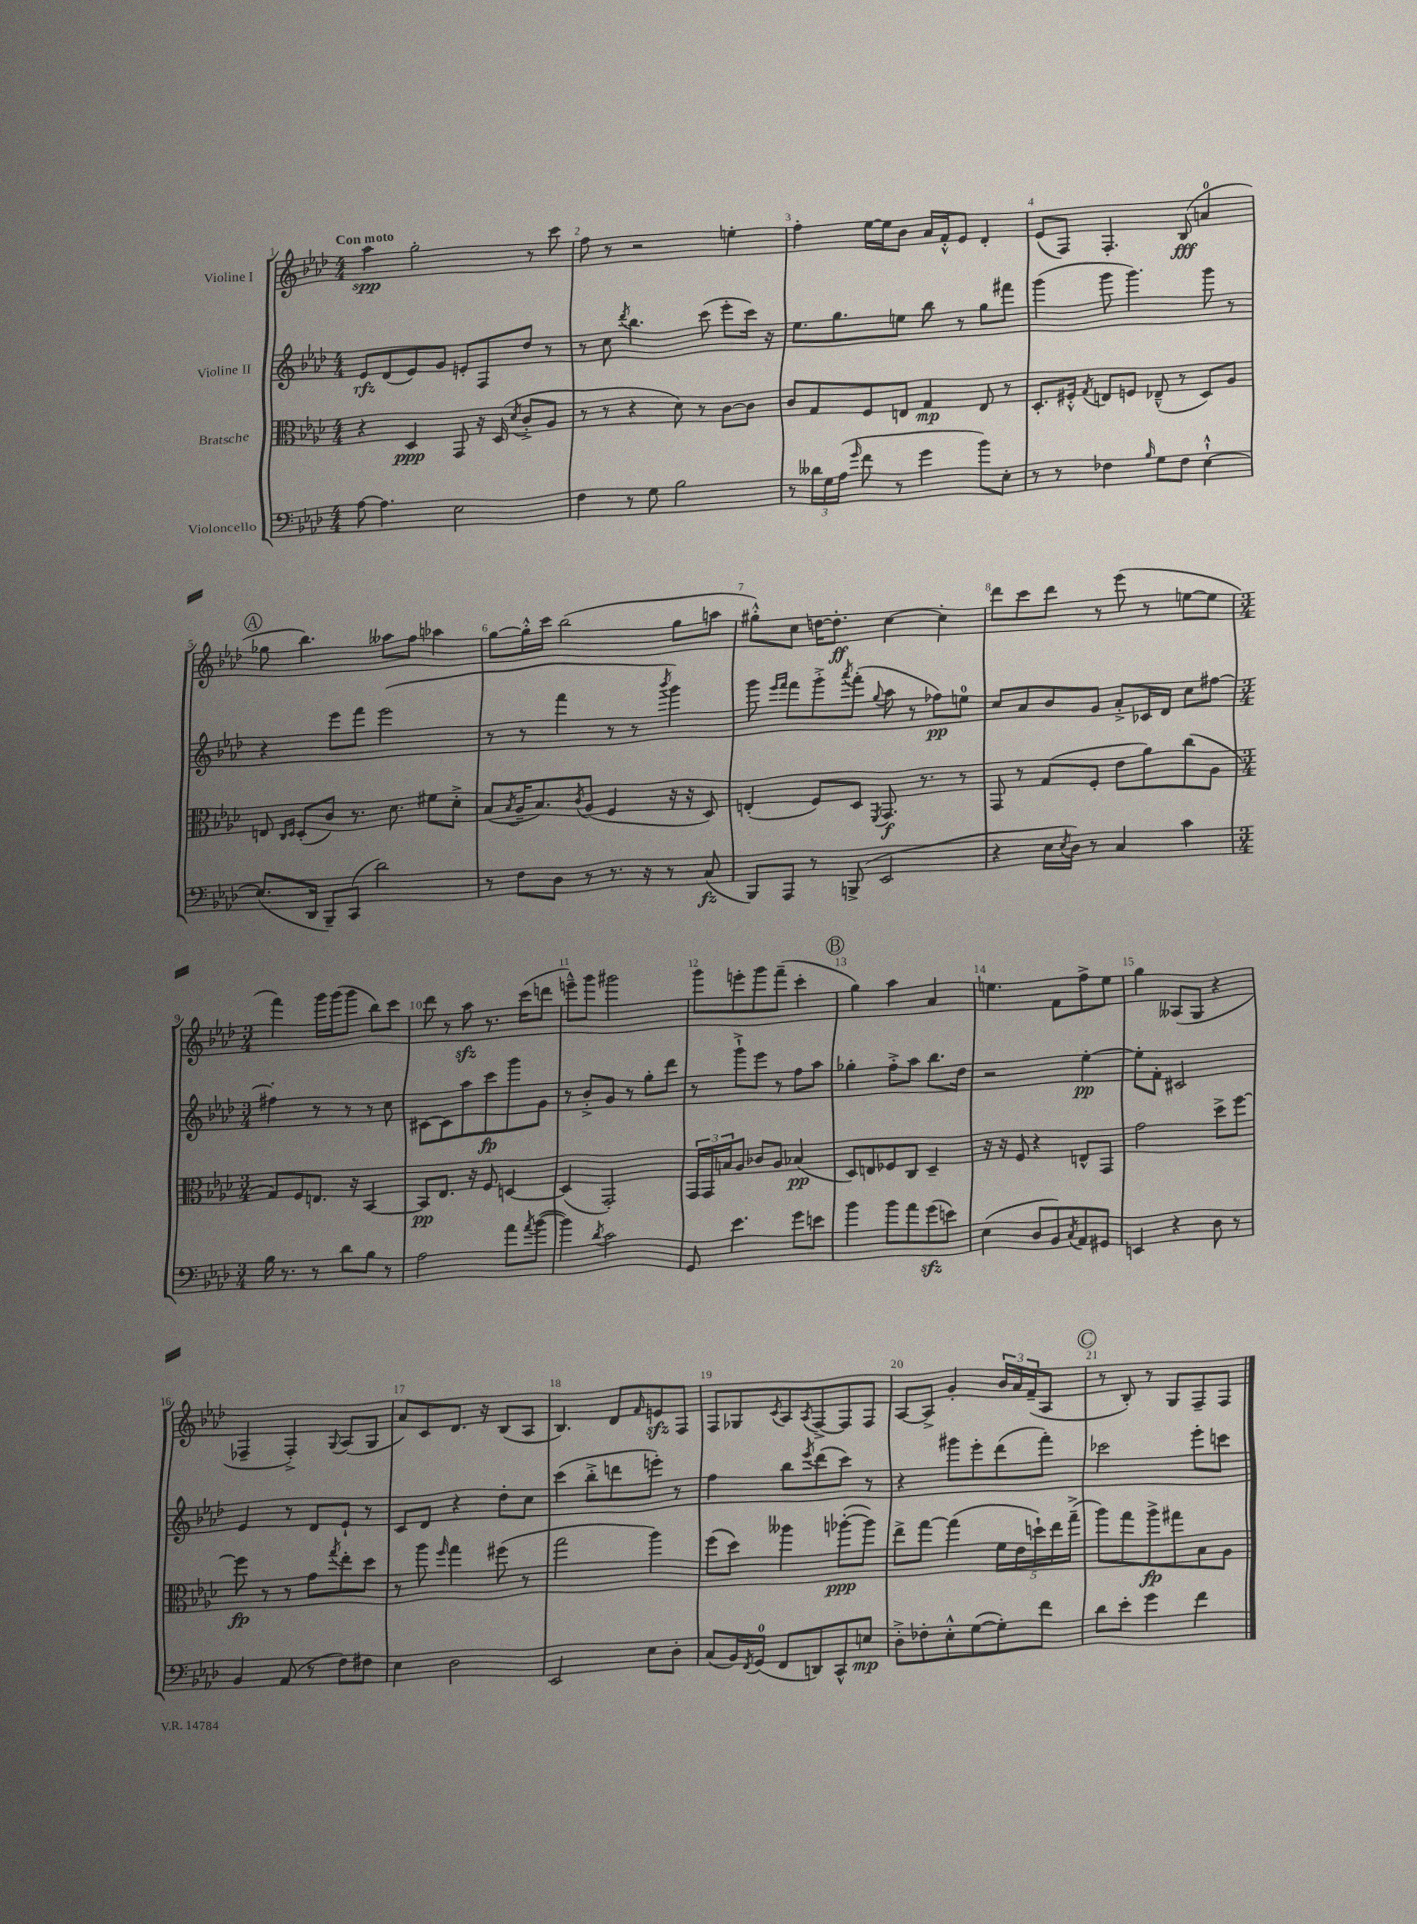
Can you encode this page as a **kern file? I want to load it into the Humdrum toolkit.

**kern	**dynam	**kern	**dynam	**kern	**dynam	**kern	**dynam
*part4	*part4	*part3	*part3	*part2	*part2	*part1	*part1
*staff4	*staff4	*staff3	*staff3	*staff2	*staff2	*staff1	*staff1
*I"Violoncello	*	*I"Bratsche	*	*I"Violine II	*	*I"Violine I	*
*clefF4	*	*clefC3	*	*clefG2	*	*clefG2	*
*k[b-e-a-d-]	*	*k[b-e-a-d-]	*	*k[b-e-a-d-]	*	*k[b-e-a-d-]	*
*M4/4	*	*M4/4	*	*M4/4	*	*M4/4	*
=1	=1	=1	=1	=1	=1	=1	=1
!	!	!	!	!	!	!LO:TX:a:B:t=Con moto	!
[8A-\	.	4r	.	8e-/L	rfz	4aa-\	spp
4.A-\]	.	.	.	(8d-/	.	.	.
.	.	4D-/	ppp	8e-/)	.	2gg'\	.
.	.	.	.	8g/J	.	.	.
2E-\	.	8GG/	.	8en'/L	.	.	.
.	.	16r	.	8F/	.	.	.
.	.	(16D-/	.	.	.	.	.
.	.	8qd-/	.	.	.	.	.
.	.	8c'^/L	.	8dd-/J	.	8r	.
.	.	8A-/J	.	8r	.	8ccc\	.
=2	=2	=2	=2	=2	=2	=2	=2
4F\	.	8r	.	8r	.	8ff\	.
.	.	8r	.	8cc\	.	8r	.
.	.	.	.	8qddd-/	.	.	.
8r	.	4r	.	4.bb-\	.	2r	.
8G\	.	.	.	.	.	.	.
2B-\	.	8d-\)	.	.	.	.	.
.	.	8r	.	(8ccc\	.	.	.
.	.	[8c\L	.	8eee-'\L	.	4een'\	.
.	.	8c\J]	.	16ccc\Jk)	.	.	.
.	.	.	.	16r	.	.	.
=3	=3	=3	=3	=3	=3	=3	=3
8r	.	8c/L	.	8.ee-\L	.	4ff'\	.
24d--X\LL	.	8G/	.	.	.	.	.
24G\	.	.	.	.	.	.	.
.	.	.	.	8.gg\	.	.	.
(24A-\JJ	.	.	.	.	.	.	.
16qqg/	.	.	.	.	.	.	.
8f\	.	8F/	.	.	.	[16ee-\LL	.
.	.	.	.	.	.	16ee-\J]	.
8r	.	8En/J	.	8een\J	.	8b-\J	.
4g\	.	4G/	mp	8bb-\	.	16a-/LL	.
.	.	.	.	.	.	16f'^^/J	.
.	.	.	.	8r	.	8e-/J	.
8b-\L)	.	8E/	.	8gg\L	.	4d-'/	.
8E-'\J	.	8r	.	8fff#X\J	.	.	.
=4	=4	=4	=4	=4	=4	=4	=4
8r	.	8.D-'/L	.	(4ggg\	.	(8e-/L	.
8r	.	.	.	.	.	8F/J)	.
.	.	16F#X'^^/Jk	.	.	.	.	.
.	.	8qG/	.	.	.	.	.
4F-X\	.	8En/L	.	8ggg\	.	4.F'/	.
.	.	8Fn/J	.	4.ggg\)	.	.	.
16qqB-/	.	.	.	.	.	.	.
8G\L	.	(8E-X~^^/	.	.	.	.	.
8F-\J	.	8r	.	.	.	(8B-/	fff
[4E-`^^\	.	8D-/L)	.	8ggg\	.	4an/	.
.	.	8A-/J	.	8r	.	.	.
!!LO:LB:g=z
!!LO:REH:place=s1:t=A
=5	=5	=5	=5	=5	=5	=5	=5
(8.E-/L]	.	8En/	.	4r	.	8gg-X\	.
.	.	16qqC/LL	.	.	.	.	.
.	.	16qqD-/JJ	.	.	.	.	.
.	.	(8D-'/L	.	.	.	4.bb-\)	.
16DD-/Jk	.	.	.	.	.	.	.
8BBB-~/L)	.	8c/J)	.	8eee-\L	.	.	.
(8CC/J	.	8.r	.	8fff\J	.	.	.
2d-\)	.	.	.	(2eee-\	.	8aa--X\L	.
.	.	8.d-\	.	.	.	.	.
.	.	.	.	.	.	8ff\J	.
.	.	8f#X\L	.	.	.	4aa-X\	.
.	.	8d-'^\J	.	.	.	.	.
=6	=6	=6	=6	=6	=6	=6	=6
8r	.	(8B-/L	.	8r	.	[8gg\L	.
.	.	8qB-/	.	.	.	.	.
8F\L	.	16A-~/K	.	8r	.	16gg'^^\L]	.
.	.	8.B-/)	.	.	.	16ccc\JJ	.
8D-\J	.	.	.	4fff\	.	(2bb-\	.
.	.	8qc/	.	.	.	.	.
8r	.	(8A-/J	.	.	.	.	.
8.r	.	4F/	.	8r	.	.	.
.	.	.	.	8r	.	.	.
16r	.	.	.	.	.	.	.
.	.	.	.	8qbbb-/	.	.	.
8r	.	16r	.	4ggg\)	.	8gg\L	.
.	.	16r	.	.	.	.	.
(8C/	fz	8D-/)	.	.	.	8aan\J	.
=7	=7	=7	=7	=7	=7	=7	=7
8BBB-/L)	.	(4En'/	.	8ggg\	.	8gg#X'^^\L)	.
.	.	.	.	16qqeee-/LL	.	.	.
.	.	.	.	16qqfff/JJ	.	.	.
8AAA-/J	.	.	.	8fff\L	.	8cc\J	.
8r	.	8F/L)	.	8ggg'^\	.	[16ddn\KL	.
.	.	.	.	.	.	8.dd'\J]	ff
.	.	.	.	8qaaa-/	.	.	.
(8BBBn^/	.	8D-/J	.	(8fff'\J	.	.	.
.	.	8qFF/	.	8qqgg/	.	.	.
2EE-/	.	8.GG/	f	8aa-\	.	[4cc\	.
.	.	.	.	8r	.	.	.
.	.	8.r	.	.	.	.	.
.	.	.	.	8ff-X\L)	pp	4cc'\]	.
.	.	8r	.	8een\J	.	.	.
=8	=8	=8	=8	=8	=8	=8	=8
4r	.	8GG/	.	8cc/L	.	8ddd-\L	.
.	.	8r	.	8a-/	.	8ccc\	.
16E-\LL	.	(8G/L	.	8b-/	.	8ddd-\J	.
8qE-/	.	.	.	.	.	.	.
16D-\JJ)	.	.	.	.	.	.	.
8r	.	8F'/J	.	8g/J	.	8r	.
4C/	.	8e-\L	.	8a-'^/L	.	(8eee-\	.
.	.	8a-\)	.	16c-X/L	.	8r	.
.	.	.	.	16d-/JJ	.	.	.
4c\	.	(8cc\	.	8cc\L	.	[8een\L	.
.	.	8A-\J	.	[8ff#X\J	.	8ee\J]	.
!!LO:LB:g=z
=9	=9	=9	=9	=9	=9	=9	=9
*M3/4	*	*M3/4	*	*M3/4	*	*M3/4	*
16B-\	.	8G/L)	.	4ff#X'\]	.	4fff\)	.
8.r	.	.	.	.	.	.	.
.	.	8F/	.	.	.	.	.
8r	.	8.En/J	.	8r	.	16ggg\LL	.
.	.	.	.	.	.	(16ggg\J	.
8d-\L	.	.	.	8r	.	8ggg\J	.
.	.	16r	.	.	.	.	.
8B-\J	.	[4BB-/	.	8r	.	8bb-\L)	.
8r	.	.	.	8cc\	.	8ccc\J	.
=10	=10	=10	=10	=10	=10	=10	=10
2A-\	.	8BB-/L]	pp	[8c#X\L	.	8ddd-\	.
.	.	8.E-/J	.	8c#\]	.	8r	.
.	.	.	.	8aa-\	.	8aa-zz\	.
.	.	16r	.	.	.	.	.
.	.	8F/	.	8ccc\	fp	8.r	.
8a-\L	.	[4Dn/	.	8ggg\	.	.	.
.	.	.	.	.	.	(16ccc\KL	.
8qa-/	.	.	.	.	.	.	.
([8b-\J	.	.	.	8g\J	.	8dddn\J	.
=11	=11	=11	=11	=11	=11	=11	=11
4b-\])	.	(4D/]	.	8r	.	8eeen~^^\L)	.
.	.	.	.	8b-'^/L	.	8ggg\J	.
8qd-/	.	.	.	.	.	.	.
2c\	.	2GG'/)	.	8g/J	.	2ggg#X\	.
.	.	.	.	8r	.	.	.
.	.	.	.	8gg'\L	.	.	.
.	.	.	.	8ddd-\J	.	.	.
=12	=12	=12	=12	=12	=12	=12	=12
8GG/	.	24GG/LL	.	8r	.	8ggg\L	.
.	.	24GG/	.	.	.	.	.
.	.	24Bn/J	.	.	.	.	.
4.e-\	.	8A-/J	.	8ggg`^\L	.	8eeen'\	.
.	.	8c-X/L	.	8eee-\J	.	8ggg\	.
.	.	8A-/J	.	8r	.	(8fff~\J	.
8g\L	.	(4B-X/	pp	8ff\L	.	4ccc'\	.
8en\J	.	.	.	8aa-\J	.	.	.
!!LO:REH:place=s1:t=B
=13	=13	=13	=13	=13	=13	=13	=13
4b-\	.	8D-/L)	.	4gg-X'\	.	4gg\)	.
.	.	8En/	.	.	.	.	.
8b-\L	.	8F-X/	.	8ff'^\L	.	4aa-\	.
8a-\	.	8C/J	.	8aa-\J	.	.	.
(8gzz\	.	4D-~/	.	8.bb-\L	.	4a-/	.
8en\J)	.	.	.	.	.	.	.
.	.	.	.	16dd-\Jk	.	.	.
=14	=14	=14	=14	=14	=14	=14	=14
(4E-\	.	16r	.	2r	.	4.een\	.
.	.	16r	.	.	.	.	.
.	.	8F/	.	.	.	.	.
8D-/L	.	4r	.	.	.	.	.
8BB-/)	.	.	.	.	.	8f\L	.
8qC/	.	.	.	.	.	.	.
8AA-/	.	8En^^/L	.	[4ee-'\	pp	8ff^\	.
8GG#X/J	.	8GG/J	.	.	.	8ee\J	.
=15	=15	=15	=15	=15	=15	=15	=15
4EEn/	.	2g\	.	8ee-'\L]	.	4gg\	.
.	.	.	.	8f'\J	.	.	.
4r	.	.	.	2c#X/	.	(8A--X/L	.
.	.	.	.	.	.	8G/J	.
8D-\	.	8dd-^\L	.	.	.	4r	.
8r	.	[8ff\J	.	.	.	.	.
!!LO:LB:g=z
=16	=16	=16	=16	=16	=16	=16	=16
4BB-/	.	8ff\]	fp	4e-/	.	4F-X~/	.
.	.	8r	.	.	.	.	.
(8AA-/	.	8r	.	8r	.	4F-'^/)	.
8r	.	8g\L	.	8d-/L	.	.	.
.	.	8qgg/	.	.	.	8qqG/	.
8F\L)	.	8ee-'\	.	8e-`/J	.	(8A-/L	.
8F#X\J	.	8dd-\J	.	8r	.	8G/J	.
=17	=17	=17	=17	=17	=17	=17	=17
4E-\	.	8r	.	8c/L	.	8a-/L)	.
.	.	8aa-\	.	8d-/J	.	8c/	.
.	.	16qqff/	.	.	.	.	.
2D-\	.	4gg\	.	4r	.	8.d-/J	.
.	.	.	.	.	.	16r	.
.	.	(8ff#X\	.	8dd-'\L	.	(8B-/L	.
.	.	8r	.	8cc\J	.	8A-/J	.
=18	=18	=18	=18	=18	=18	=18	=18
2EE-/	.	2gg\	.	(4ccc\	.	4.B-/)	.
.	.	.	.	8bb-'^\L	.	.	.
.	.	.	.	8dddn\	.	8d-/L	.
.	.	.	.	.	.	16qqf/	.
8E-\L	.	4aa-\)	.	8eeen'\J)	.	8enzz/	.
8D-'\J	.	.	.	8r	.	8F/J	.
=19	=19	=19	=19	=19	=19	=19	=19
(8C/L	.	(8ff\L	.	4ff\	.	8F/L	.
16BB-/L)	.	8dd-\J)	.	.	.	8G-X/	.
8qFF/	.	.	.	.	.	.	.
(16GG/JJ	.	.	.	.	.	.	.
.	.	.	.	.	.	8qc/	.
8FF/L	.	4aa--X\	.	8bb-\L	.	8A-/	.
.	.	.	.	8qeee-/	.	8qA-/	.
8DDn/)	.	.	.	(8ddd-\	.	[8F^/	.
8CC^^/	.	([8aa-X'\L	ppp	8ccc\J)	.	8F/]	.
8En/J	mp	8aa-\J])	.	8r	.	8F/J	.
=20	=20	=20	=20	=20	=20	=20	=20
8D-'^\L	.	8ee-^\L	.	4r	.	[8A-/L	.
8F-X'\	.	[8gg\J	.	.	.	8A-^/J]	.
8E-'^^\	.	(4gg\]	.	8ggg#X\L	.	4g'/	.
([8G\	.	.	.	8eee-'\	.	.	.
8G'\])	.	20f\LL	.	(8ddd-\	.	24b-/LL	.
.	.	.	.	.	.	24a-/	.
.	.	20e-\	.	.	.	.	.
.	.	.	.	.	.	(24f~/J	.
.	.	20ddn`\)	.	.	.	.	.
8f\J	.	.	.	8fff'\J)	.	8A-/J	.
.	.	20ee-\	.	.	.	.	.
.	.	(20gg~^\JJ	.	.	.	.	.
!!LO:REH:place=s1:t=C
=21	=21	=21	=21	=21	=21	=21	=21
8d-\L	.	8aa-\L)	.	2ccc-X\	.	8r	.
8e-'\J	.	8gg\	.	.	.	8B-'/)	.
4g\	.	8aa-^\	fp	.	.	8r	.
.	.	8gg#X\	.	.	.	8G/L	.
4f\	.	8B-\	.	8eee-'\L	.	8F~/	.
.	.	8A-\J	.	8cccn\J	.	8F/J	.
==	==	==	==	==	==	==	==
*-	*-	*-	*-	*-	*-	*-	*-
